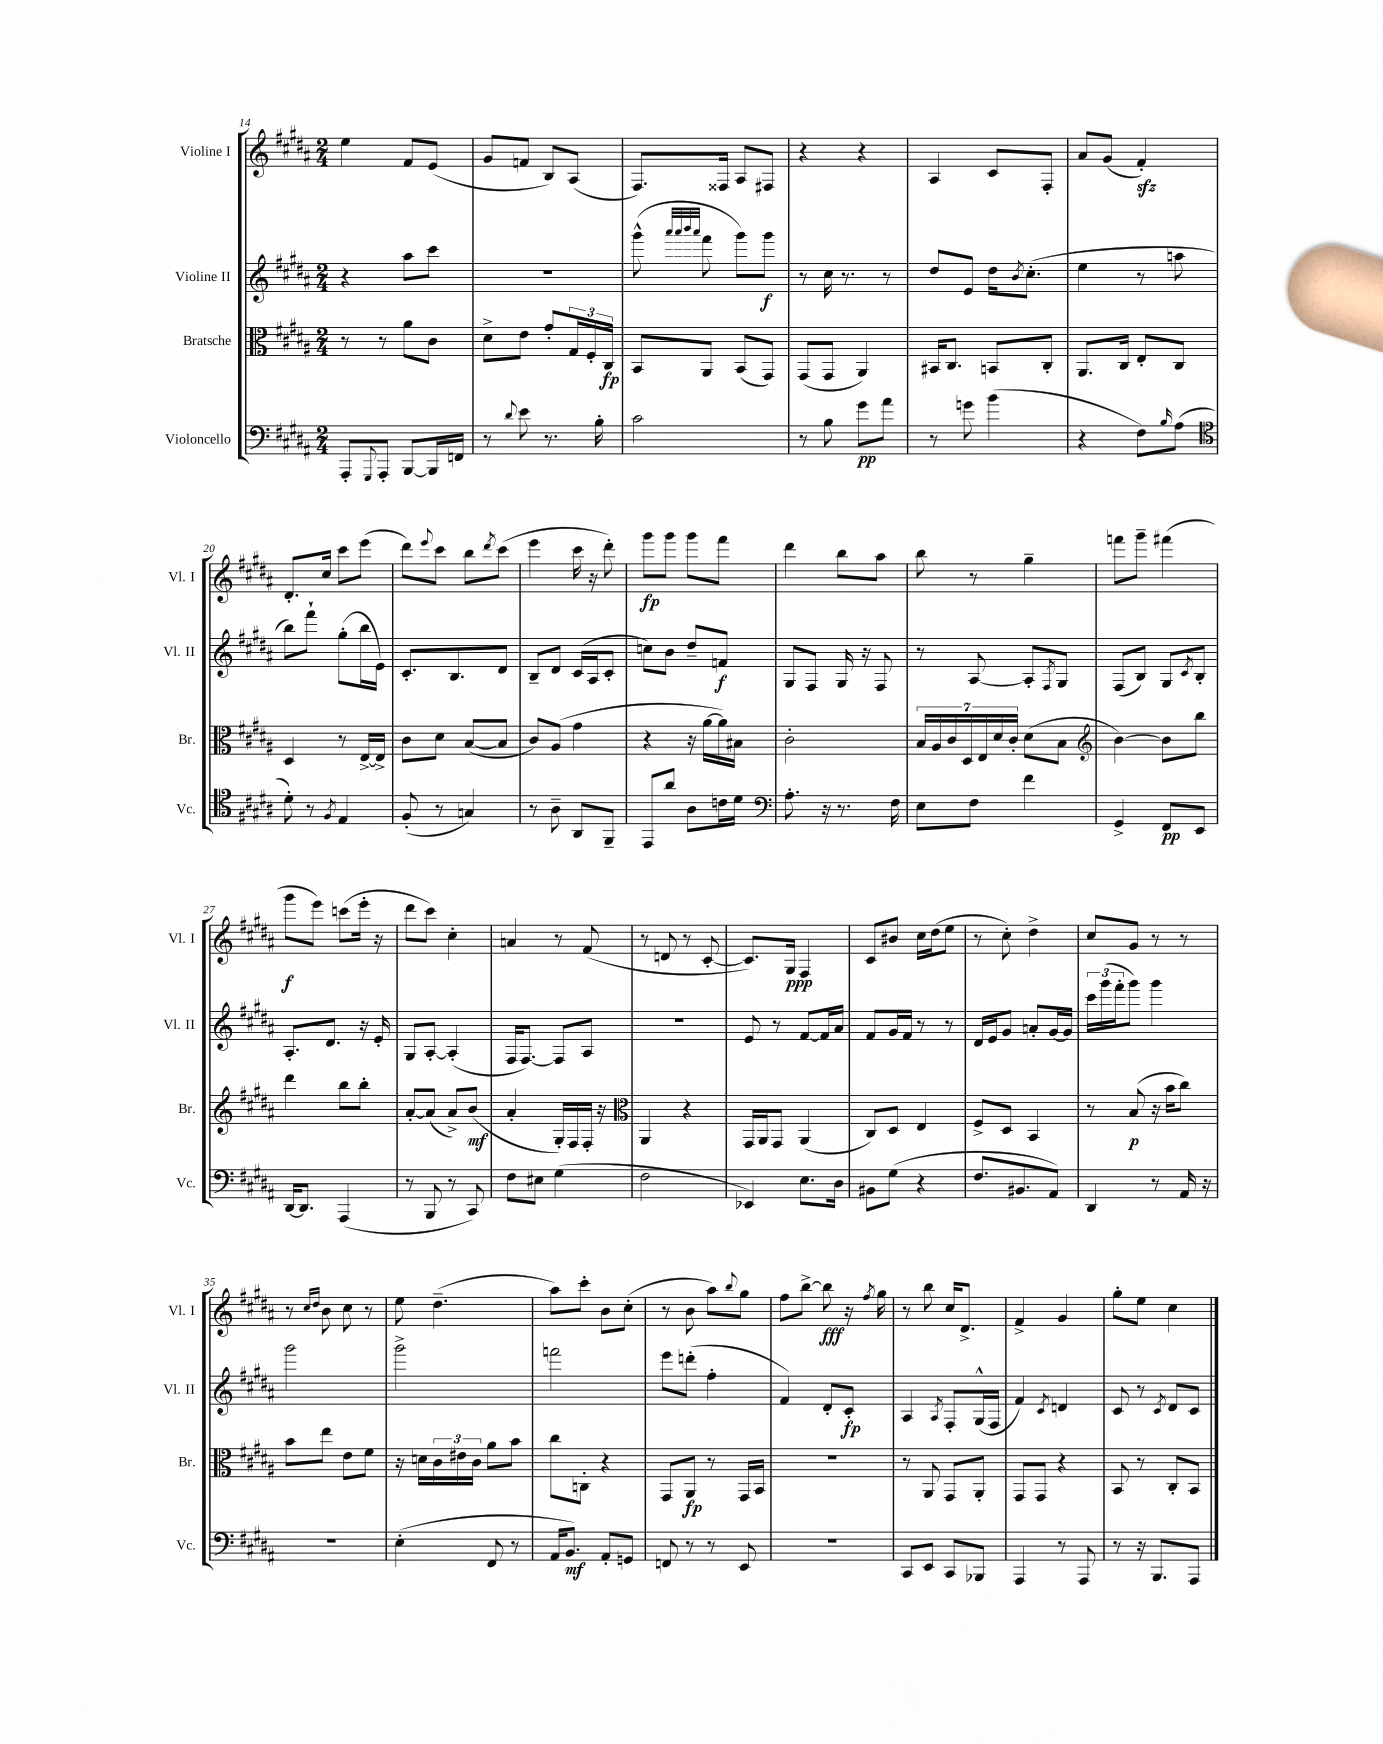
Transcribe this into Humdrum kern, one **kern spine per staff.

**kern	**kern	**kern	**kern
*staff4	*staff3	*staff2	*staff1
*clefF4	*clefC3	*clefG2	*clefG2
*k[f#c#g#d#a#]	*k[f#c#g#d#a#]	*k[f#c#g#d#a#]	*k[f#c#g#d#a#]
*M2/4	*M2/4	*M2/4	*M2/4
8AAA#'/L	8r	4r	4ee\
8qqGGG#/	.	.	.
8AAA#'/J	8r	.	.
[8BBB/L	8a#\L	8aa#\L	8f#/L
16BBB/]L	8c#\J	8ccc#\J	(8e/J
16FF/JJ	.	.	.
=	=	=	=
8r	8d#^\L	2r	8g#/L
8qqd#/	.	.	.
8e\	8e\J	.	8f/J
8.r	8g#'/L	.	8B/L)
.	24G#/L	.	(8A#/J
.	24F#'/	.	.
16B'\	.	.	.
.	24C#/JJ	.	.
=	=	=	=
2c#\	8BB/L	(8ggg#^^\	8.F#/L)
.	.	32qqaaa#/LLL	.
.	.	32qqaaa#/	.
.	.	32qqbbb/	.
.	.	32qqaaa#/JJJ	.
.	8AA#/J	8fff#\	.
.	.	.	16F##/Jk
.	(8BB/L	8ggg#\L)	8A#/L
.	8GG#/J)	8ggg#\J	8F#/J
=	=	=	=
8r	(8GG#/L	8r	4r
8B\	8GG#/J	16cc#\	.
.	.	8.r	.
8g#\L	4AA#/)	.	4r
8a#\J	.	8r	.
=	=	=	=
8r	16BB#/LK	8dd#/L	4A#/
.	8.C#/J	.	.
8g\	.	8e/J	.
(4b\	8BB/L	16dd#\LK	8c#/L
.	.	8qb/	.
.	.	(8.cc#'\J	.
.	8C#'/J	.	8F#'/J
=	=	=	=
4r	8.AA#/L	4ee\	8a#/L
.	.	.	(8g#/J
.	16C#/Jk	.	.
8F#\L)	8E'/L	8r	4f#'/)
16qqB/	.	.	.
(8A#\J	8C#/J	8aa\	.
=	=	=	=
*clefC4	*	*	*
8d#'\)	4D#/	8bb\L)	8.d#'/L
8r	.	8fff#`\J	.
.	.	.	16cc#/Jk
8qF#/	.	.	.
4E/	8r	(8gg#'\L	8ccc#\L
.	[16E^/LL	16bb\L	(8eee\J
.	16E^/]JJ	16e\JJ)	.
=	=	=	=
(8F#'/	8c#\L	8.c#'/L	8ddd#\L)
.	.	.	8qqeee/
8r	8d#\J	.	8ccc#\J
.	.	8.B/	.
4G/)	([8B/L	.	8bb\L
.	.	.	8qddd#/
.	8B/]J	8d#/J	(8ccc#\J
=	=	=	=
8r	8c#/L)	8B~/L	4eee\
8A#~\	(8A#/J	8d#/J	.
8AA#/L	4g#\	(16c#/LL	16ccc#\
.	.	16A#/J	16r
8FF#~/J	.	8c#'/J	8ddd#'\)
=	=	=	=
8EE/L	4r	8cc\L)	8ggg#\L
8a#/J	.	8b\J	8ggg#\J
8A#\L	16r	8dd#~/L	8ggg#\L
.	[16a#\LL	.	.
16c\L	16a#\])	8f/J	8fff#\J
16d#\JJ	16B#\JJ	.	.
=	=	=	=
*clefF4	*	*	*
8.A#'\	2c#'\	8G#/L	4ddd#\
.	.	8F#/J	.
16r	.	.	.
8.r	.	16G#/	8bb\L
.	.	16r	.
.	.	8F#/	8aa#\J
16F#\	.	.	.
=	=	=	=
8E\L	28B/LL	8r	8bb\
.	28A#/	.	.
.	28c#/	.	.
.	28D#/	.	.
8F#\J	.	[8A#/	8r
.	28E/	.	.
.	28d#/	.	.
.	28c#'/JJ	.	.
4f#\	(8d#\L	8A#'/]L	4gg#~\
.	.	8qF#/	.
.	8B\J	8G#/J	.
=	=	=	=
*	*clefG2	*	*
4GG#^/	[4b\)	(8F#/L	8fff\L
.	.	8B/J)	8ggg#~\J
8FF#/L	8b\]L	8G#/L	(4fff#\
.	.	8qc#/	.
8EE/J	8bb\J	8B'/J	.
=	=	=	=
[16DD#/LK	4ddd#\	8.A#'/L	8ggg#\L
8.DD#/]J	.	.	.
.	.	.	8eee\J)
.	.	8.d#/J	.
(4AAA#/	8bb\L	.	(8ccc\L
.	8bb'\J	16r	16eee'\Jk
.	.	16e'/	16r
=	=	=	=
8r	[8a#'/L	8G#/L	8ddd#\L
8BBB/	(8a#/]J	[8A#'/J	8ccc#\J)
8r	8a#^/L)	(4A#'/]	4cc#'\
8CC#/)	(8b/J	.	.
=	=	=	=
8F#\L	4a#'/	16F#/LK	4a/
.	.	[8.F#/J)	.
8E#\J	.	.	.
(4G#\	16G#'/LL)	8F#/]L	8r
.	16F#/	.	.
.	16F#'/JJ	8A#/J	(8f#/
.	16r	.	.
=	=	=	=
*	*clefC3	*	*
2F#\	4AA#/	2r	8r
.	.	.	8d/
.	4r	.	8r
.	.	.	[8c#'/
=	=	=	=
4EE-/)	16GG#/LL	8e/	8.c#/]L)
.	16AA#/J	.	.
.	8GG#/J	8r	.
.	.	.	16G#/Jk
8.E\L	(4AA#/	[8f#/L	4F#/
.	.	16f#/]L	.
16D#\Jk	.	16a#/JJ	.
=	=	=	=
8BB#\L	8C#/L)	8f#/L	8c#/L
(8G#\J	8D#/J	16g#/L	8b#/J
.	.	16f#/JJ	.
4r	4E/	8r	16cc#\LL
.	.	.	(16dd#\J
.	.	8r	8ee\J
=	=	=	=
8.F#/L	8F#^/L	16d#/LL	8r
.	.	16e/J	.
.	8D#/J	8g#/J	8cc#'\)
8.BB#/	.	.	.
.	4BB/	8a'/L	4dd#^\
8AA#/J)	.	[16g#/L	.
.	.	16g#/]JJ	.
=	=	=	=
4DD#/	8r	24ccc#\LL	8cc#/L
.	.	(24ggg#\	.
.	.	24fff#'\J	.
.	(8B/	8ggg#\J)	8g#/J
8r	16r	4ggg#\	8r
.	16b\LK	.	.
16AA#/	8cc#\J)	.	8r
16r	.	.	.
=	=	=	=
2r	8b\L	2ggg#\	8r
.	.	.	16qqcc#/LL
.	.	.	16qqdd#/JJ
.	8ee\J	.	8b\
.	8e\L	.	8cc#\
.	8f#\J	.	8r
=	=	=	=
(4E'\	16r	2ggg#^\	8ee\
.	16d\LL	.	.
.	24c#\	.	(4.dd#~\
.	24e#\	.	.
.	24c#\JJ	.	.
8FF#/	8a#\L	.	.
8r	8b\J	.	.
=	=	=	=
16AA#/LK	8cc#\L	2fff\	8aa#\L)
8.BB/J)	.	.	.
.	8C'\J	.	8ccc#'\J
8AA#'/L	4r	.	8b\L
8GG/J	.	.	(8cc#'\J
=	=	=	=
8FF/	8GG#/L	8eee\L	8r
8r	8AA#/J	(8ddd'\J	8b\
8r	8r	4ff#'\	8aa#\L)
.	.	.	8qqbb/
8EE/	16GG#/LL	.	8gg#\J
.	16BB/JJ	.	.
=	=	=	=
2r	2r	4f#/)	8ff#\L
.	.	.	[8bb^\J
.	.	8d#'/L	8bb\]
.	.	8c#'/J	16r
.	.	.	8qff#/
.	.	.	16gg#\
=	=	=	=
8CC#/L	8r	4A#/	8r
8EE/J	8AA#/	.	8bb\
.	.	8qA#/	.
8CC#/L	8GG#/L	8F#'/L	16cc#/LK
.	.	.	8.d#^/J
8BBB-/J	8AA#'/J	(16G#^^/L	.
.	.	16F#/JJ	.
=	=	=	=
4AAA#/	8GG#/L	4f#/)	4f#^/
.	8GG#/J	.	.
.	.	8qc#/	.
8r	4r	4d/	4g#/
8AAA#/	.	.	.
=	=	=	=
8r	8BB/	8c#/	8gg#'\L
16r	8r	8r	8ee\J
8.BBB/L	.	.	.
.	.	8qc#/	.
.	8C#'/L	8d#/L	4cc#\
8AAA#/J	8BB/J	8c#/J	.
==	==	==	==
*-	*-	*-	*-
